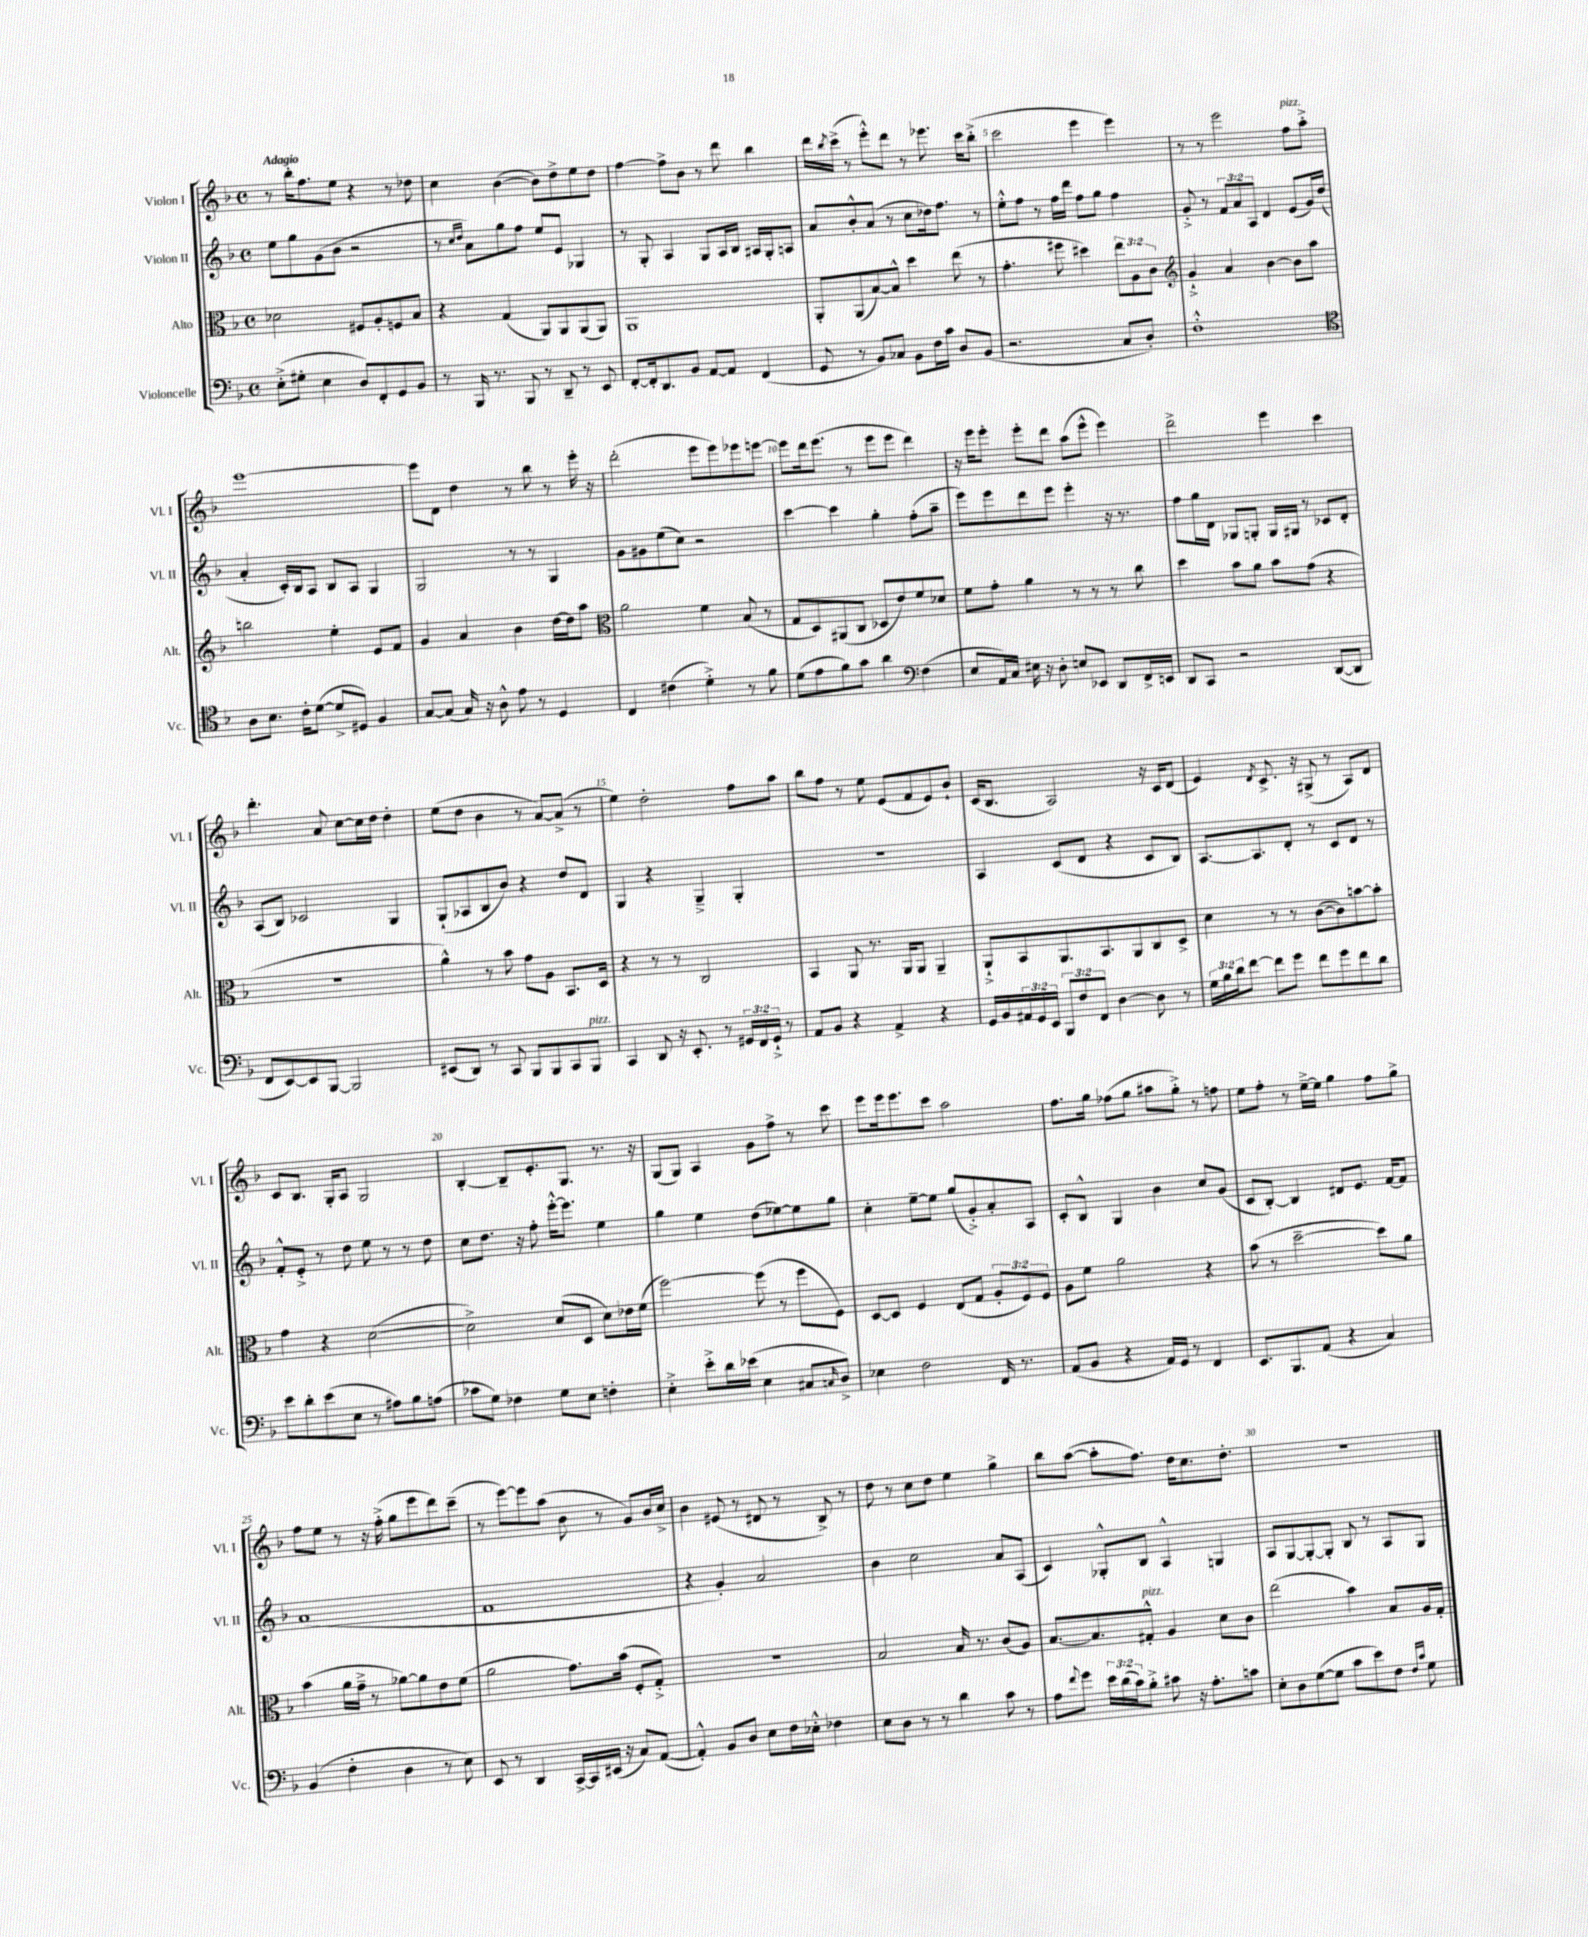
<<
\new StaffGroup <<
\new Staff = "s0" \with { instrumentName = "Violon I" shortInstrumentName = "Vl. I" } {
    \clef treble \key f \major \defaultTimeSignature \time 4/4 \tempo "Adagio"
    r8 bes''16-. f''8. e''8 r4 r8 des''8 |
    c''4 bes'4~( bes'8) d''8-> e''8 d''8 |
    f''4~ f''8-> bes'8 r8 d'''8 bes''4 |
    d'''16 \acciaccatura { bes''8 } c'''16->( r8 e'''8-.-^) d'''8 r8 ees'''8. c'''16 bes''8-.->( |
    c'''2 e'''4 e'''4) |
    r8 r8 e'''2 f''8^\markup { \italic "pizz." } a''8-.-> |
    e'''1~ |
    e'''8 d'8 d''4 r8 bes''8 r8 e'''16-. r16 |
    d'''2-.( e'''8 e'''8) ees'''8 e'''8~ |
    e'''8 d'''16 e'''8.( r8 e'''8 e'''8 d'''4) |
    r16 e'''16 e'''8-. e'''8-. d'''8 a''8( e'''8-^ e'''4) |
    d'''2-> e'''4 c'''4 |
    d'''4.-. a'8 c''8~ c''16 d''16 d''4-. |
    e''8( d''8 bes'4 r8 a'8~) a'8->( r8 |
    e''4) d''2-. f''8 a''8 |
    bes''8 f''8 r8 e''8 e'8( f'8 e'8) bes'8-! |
    c'16( bes8. a2) r16 c'16 d'8( |
    e'4) \acciaccatura { d'8 } c'8.-> r16 gis8->( r8 a8) d'8 |
    c'8 bes8. g16-. a8 g2 |
    bes4~-. bes8-- e'8.-. g8. r8. r16 |
    g8( g8) a4 g'8 f''8-> r8 c'''8 |
    e'''8 e'''16 e'''8. c'''8 a''2 |
    f''8. g''16 fes''8( g''8 ais''8 g''8-.->) r8 f''8 |
    e''8 f''8-. r8 e''16~---> e''16 g''4 f''8 g''8-> |
    f''8 e''8 r8 r16 f''16-.->( g''8 e'''8 d'''8) c'''8--( |
    r8 e'''8~) e'''8 a''8( bes'8 r8 g'8) bes'16 c''16-> |
    bes'4 eis'8( r8 dis'8 r8 bes8->) r8 |
    d''8 r8 c''8 d''8 e''4 g''4-> |
    bes''8 a''8~( a''8-. f''8.) d''16 c''8. d''8.-. |
    R1 \bar "|." |
}
\new Staff = "s1" \with { instrumentName = "Violon II" shortInstrumentName = "Vl. II" } {
    \clef treble \key f \major \defaultTimeSignature \time 4/4 \override Staff.TupletNumber.text = #tuplet-number::calc-fraction-text
    e''8 g''8 g'8( bes'8 r2 |
    r8 \grace { c''16 d''16 } a'8) g''8 f''8 e''8 e'8 ges4 |
    r8 g8-. a4 g8 a16 bes16 ais16 g16-. a8 |
    a'8 bes'8-.-^ a'8( r8 c''8 des''16) f''8. r8 |
    e''8-.-^ f''8 r8 f''16 d'''16 f''8 g''8 f''4 |
    g'8-.-> r8 \tuplet 3/2 { f'8 a'8 a8 } d'4 e'8( g'16) d''16( |
    a'4-. c'16-.) bes16 a8 bes8 a8 g4 |
    g2 r8 r8 g4 |
    g'8 gis'8 e''8( c''8) r2 |
    c'''4~ c'''4 g''4-. f''8-.( a''8-- |
    e'''8) e'''8 d'''8 e'''8 e'''4-. r16 r8. |
    f''8 g''16 d'16 ges8 g8-. g16 gis16 r8 ces'8 d'8-. |
    a8( bes8) ces'2 g4 |
    g8-!( aes8 bes8 bes'8) r4 d''8 d'8 |
    g4 r4 g4---> g4-. |
    r1 |
    a4 c'8( d'8 r4 c'8 bes8) |
    a8.~ a8. d'8-. r8 c'8 d'8 r8 |
    f'8-.-^ e'8-.-> r8 d''8 e''8 r8 r8 d''8 |
    c''8 d''8. r16 f''8-. e'''16~-.-^ e'''8. e''4 |
    g''4 e''4 d''8( ees''8~) ees''8 g''8 |
    c''4-. e''8~-- e''8 g''8( g'8-.->) a'8-. a8 |
    c'8-. bes8-^ g4 bes'4 c''8 g'8( |
    c'8 bes8~-.) bes4 dis'8 e'8. f'16~ f'8 |
    a'1( |
    f'1 |
    r4 g'4-.) a'2 |
    bes'4 c''2 a'8 a8( |
    c'4) ges8-.-^ bes8 a4-^ g4 |
    a8 g8~ g8~-. g8-. bes8 r8 a8 g8 \bar "|." |
}
\new Staff = "s2" \with { instrumentName = "Alto" shortInstrumentName = "Alt." } {
    \clef alto \key f \major \defaultTimeSignature \time 4/4 \override Staff.TupletNumber.text = #tuplet-number::calc-fraction-text
    des'2 fis8 a8-. f8 bes8 |
    r4 g4( a,8) a,8 a,8( a,8) |
    a,1 |
    a,8-. a,8( bes8~) bes8-^ d''4 e''8( r8 |
    g'4.-. fis''8 dis''4) \tuplet 3/2 { e''8 a8 c'8 } |
    \clef treble g'4-!-> a'4 bes'4~ bes'8 a''8 |
    b''2 e''4-. e'8 f'8 |
    g'4 a'4 bes'4 d''16~ d''16 a''8 |
    \clef alto a'2 f'4 bes8( r8 |
    g8 d8) ais,8( c8 des8 e'8) f'8 des'8 |
    f'8 g'8-. a'4 r8 r8 r8 c''8 |
    d''4 bes'8 a'8 bes'8 g'8( r4 |
    R1 |
    a'4-^) r8 bes'8 g'8 a8 bes,8. d16 |
    r4 r8 r8 c2 |
    bes,4 a,8 r8. a,16 a,8 a,4-- |
    a,8-!-> bes,8 a,8. bes,8. a,8 c8 d8-> |
    d'4 r8 r8 c'8~( c'8) b'8~ b'8-. |
    g'4 r4 d'2~( |
    d'2->) d'8( d8 d'8) ees'16 f'16( |
    f''2~) f''8( r8 f''8 f8) |
    d8~ d8 f4 e8( g8 \tuplet 3/2 { a8-. f8) f8 } |
    a8 f'8 a'2 r4 |
    bes'8( r8 d''2~-- d''8) a'8 |
    bes'4( a'16 g'16---> r8 aes'8~) aes'8 e'8 f'8( |
    a'2 g'8.) bes'16( f8-. g8-.->) |
    R1 |
    bes2 bes16 r8. c'8( a8) |
    bes8.~ bes8. gis8-.-^^\markup { \italic "pizz." } a4 d'8 c'8 |
    e''2( bes'4) bes8 a16 g16-. \bar "|." |
}
\new Staff = "s3" \with { instrumentName = "Violoncelle" shortInstrumentName = "Vc." } {
    \clef bass \key f \major \defaultTimeSignature \time 4/4 \override Staff.TupletNumber.text = #tuplet-number::calc-fraction-text
    e8-.->( gis8-. e4 d8) f,8-. g,8 bes,8 |
    r8 bes,,16 r8. bes,,8 r8 d,8-- r8 e,8 |
    f,8~-. f,16-. d,8. bes,8 a,8~ a,8 f,4( |
    g,8 r8 bes,8) ces8 bes,8 f16 c'16 d8 bes,8( |
    r2. c8 d8-.) |
    f1-.-^ |
    \clef tenor a8 bes8. c'16-. d'8~( d'8-> dis8) f4 |
    g8~ g8( g16) r16 a8-^ e'8 r8 d4 |
    c4 cis'4( d'4-.->) r8 f'8 |
    d'8( e'8 f'8) g'8 a'4 \clef bass f4( |
    e8 a,16) c16 eis16 r16 d8-. e8 ees,8 d,8 f,16-> e,16 |
    d,8 c,8 r2 d,8~( d,8 |
    f,8 e,8~) e,8 bes,,8~ bes,,2 |
    eis,8( d,8) r8 c,8 bes,,8 bes,,8 c,8 bes,,8^\markup { \italic "pizz." } |
    c,4 d,8 r16 e,8.-. r8 \tuplet 3/2 { gis,16 f,16 gis,16-!-> } r8 |
    a,8 bes,8 r4 a,4-> r4 |
    g,16 bes,16 \tuplet 3/2 { ais,16 g,16 e,16 } \tuplet 3/2 { bes,,8 f8 f,8 } d4~ d8 r8 |
    \tuplet 3/2 { g16 bes16 d'16 } f'8~ f'8 g'8 f'8 g'8 f'8 d'8 |
    e'8 d'8-. e'8( e8 r8 ais8) bes8 a8( |
    ces'8 g8) fes4 g8 e8 f4-. |
    e4-.-> e'8-.-> d'16 ees'16( e4 cis8 \grace { c16 } d8->) |
    ees4 f2 f,16 r8. |
    a,8( bes,8 r4 a,16) g,16 r8 f,4 |
    e,8. bes,,8. a,8( r4 c4) |
    bes,4( f4-. d4 r8 e8) |
    e,8 r8 d,4 c,16~-> c,16 eis,16( r16 c8) a,8~( |
    a,4-.-^) bes,8 d8 e8 f16 ees16-.-^ fes4 |
    e8 d8 r8 r8 d'4 c'8 r8 |
    a8 \appoggiatura { f'8 } g'8 \tuplet 3/2 { e'16 d'16( c'16) } bes8-.-> cis'8 r16 a8.-. c'8 |
    e8-. d8 g8~( g8 c'8 e'8) f8 \grace { f16 c'16 } g8 \bar "|." |
}
>>
>>
\layout { \context { \Score \override BarNumber.break-visibility = ##(#f #t #t) barNumberVisibility = #(every-nth-bar-number-visible 5) } }
